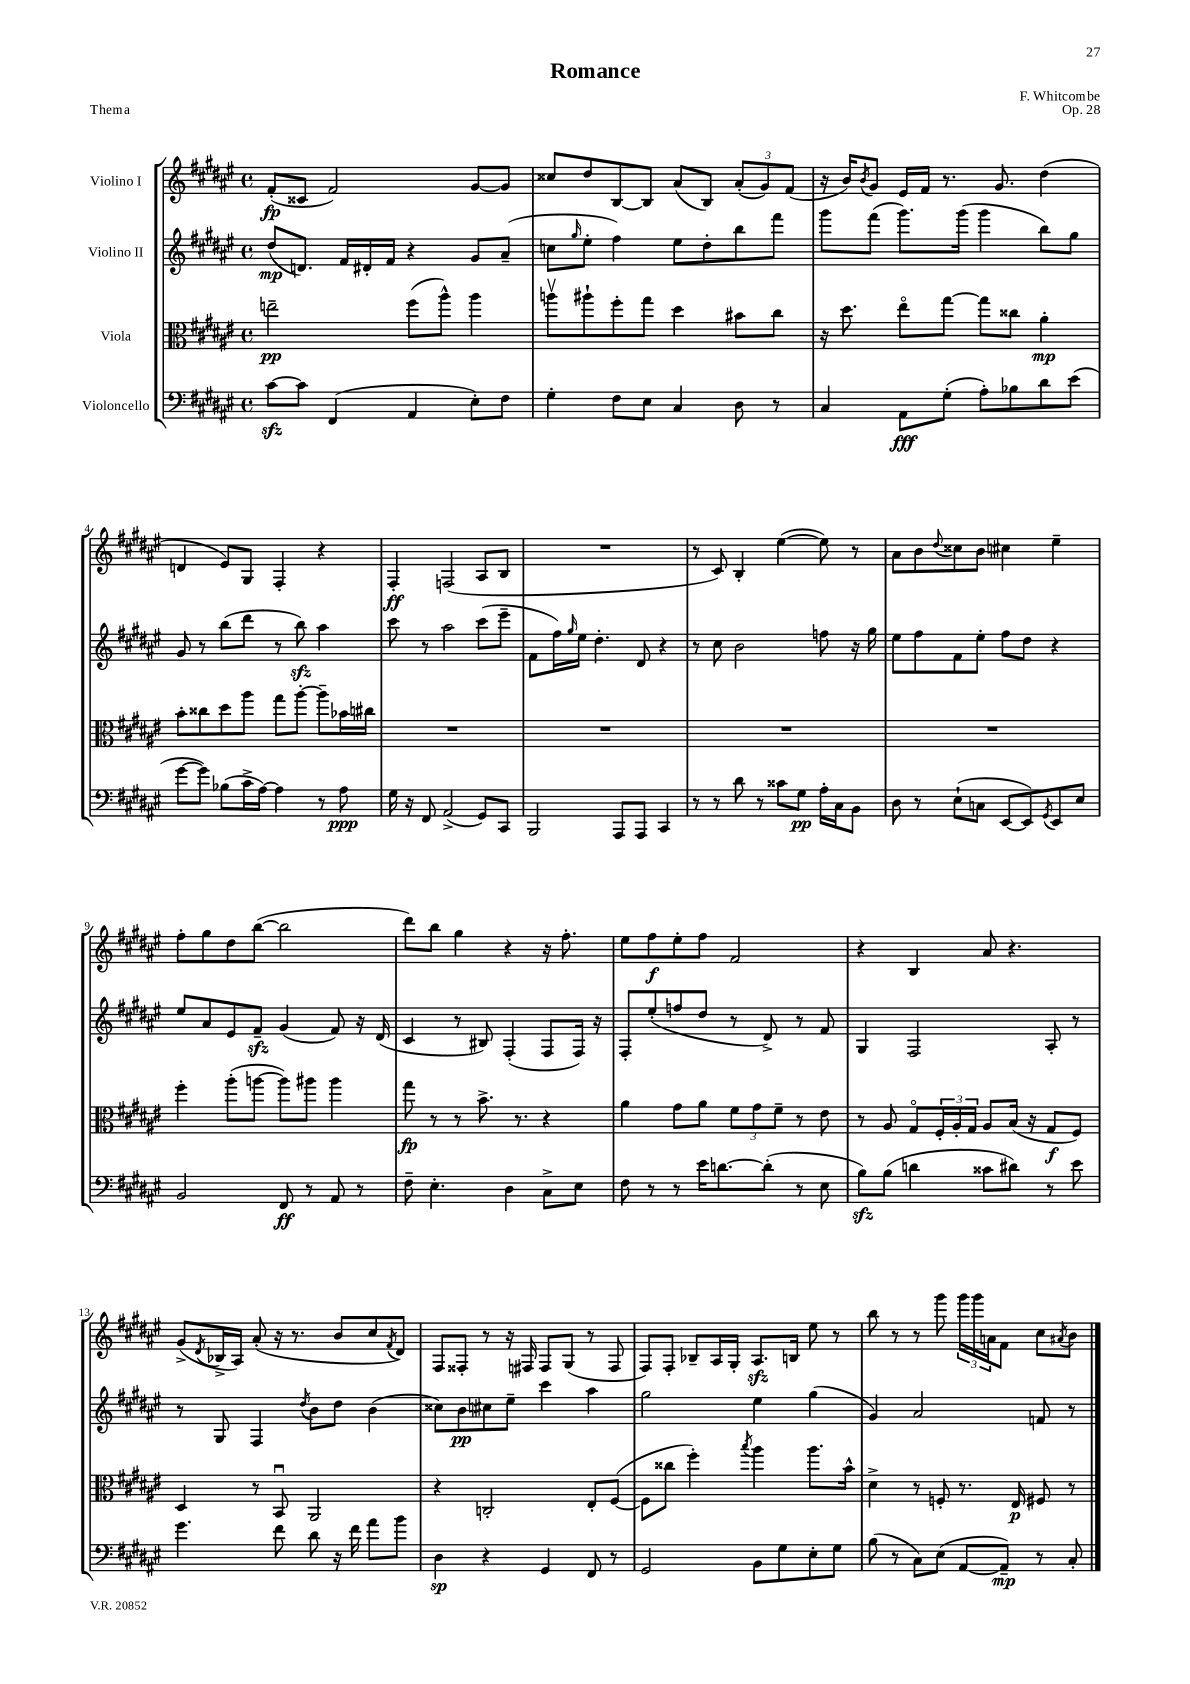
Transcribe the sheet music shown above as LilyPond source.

\header { title = "Romance" composer = "F. Whitcombe" opus = "Op. 28" piece = "Thema" }
<<
\new StaffGroup <<
\new Staff = "s0" \with { instrumentName = "Violino I" } {
    \clef treble \key fis \major \defaultTimeSignature \time 4/4
    fis'8-.\fp( cisis'8 fis'2) gis'8~ gis'8 |
    cisis''8 dis''8 b8~ b8 ais'8( b8) \tuplet 3/2 { ais'8-.( gis'8) fis'8( } |
    r16 b'16) \acciaccatura { b'8 } gis'8 eis'16 fis'16 r8. gis'8. dis''4( |
    d'4 eis'8) gis8 fis4-. r4 |
    fis4-.\ff f2( ais8 b8 |
    R1 |
    r8 cis'8) b4-. eis''4~( eis''8) r8 |
    ais'8 b'8 \appoggiatura { dis''8 } cisis''8 b'8 cis''4 eis''4-- |
    fis''8-. gis''8 dis''8 b''8~( b''2 |
    dis'''8) b''8 gis''4 r4 r16 fis''8.-. |
    eis''8 fis''8\f eis''8-. fis''8 fis'2 |
    r4 b4 ais'8 r4. |
    gis'8->( \acciaccatura { dis'8 } bes16-> ais16) ais'8-.( r16 r8. b'8 cis''8 \acciaccatura { fis'8 } dis'8) |
    fis8 fisis8-. r8 r16 fis16 fis8 gis8( r8 fis8 |
    fis8) fis8-. bes8-- ais16 gis16-. ais8.\sfz b16 eis''8 r8 |
    b''8 r8 r8 gis'''8 \tuplet 3/2 { gis'''16 gis'''16 a'16 } fis'8 cis''8 \acciaccatura { ais'8 } b'8 \bar "|." |
}
\new Staff = "s1" \with { instrumentName = "Violino II" } {
    \clef treble \key fis \major \defaultTimeSignature \time 4/4
    dis''8\mp( d'8.) fis'16 dis'16-. fis'16 r4 gis'8 ais'8--( |
    c''8 \grace { gis''16 } eis''8-. fis''4) eis''8 dis''8-. b''8 fis'''8 |
    gis'''8 fis'''8( gis'''8.) gis'''16( gis'''4 b''8) gis''8 |
    gis'8 r8 b''8( dis'''8 r8 b''8\sfz) ais''4 |
    cis'''8 r8 ais''2 cis'''8( eis'''8-- |
    fis'8 fis''16) \grace { gis''16 } eis''16 dis''4.-. dis'8 r4 |
    r8 cis''8 b'2 f''8 r16 gis''16 |
    eis''8 fis''8 fis'8 eis''8-. fis''8 dis''8 r4 |
    eis''8 ais'8 eis'8 fis'8--\sfz gis'4( fis'8) r16 dis'16( |
    cis'4 r8 bis8) fis4-.( fis8 fis16) r16 |
    fis8-. eis''8-.( f''8 dis''8 r8 dis'8->) r8 fis'8 |
    gis4 fis2 ais8-. r8 |
    r8 gis8 fis4 \acciaccatura { dis''8 } b'8 dis''8 b'4( |
    cisis''8) b'8\pp cis''8 eis''8-- cis'''4 ais''4 |
    gis''2 eis''4 gis''4( |
    gis'4) ais'2 f'8 r8 \bar "|." |
}
\new Staff = "s2" \with { instrumentName = "Viola" } {
    \clef alto \key fis \major \defaultTimeSignature \time 4/4
    e''2--\pp fis''8( ais''8-^) ais''4 |
    a''8\upbow ais''8-! fis''8-. gis''8 dis''4 bis'8 cis''8 |
    r16 dis''8. eis''8\flageolet gis''8~ gis''8 cisis''8 ais'4-.\mp |
    b'8-. cisis''8 dis''8 ais''8 gis''8 ais''8~-. ais''8-- bes'16 cis''16 |
    R1 |
    R1 |
    R1 |
    R1 |
    fis''4-. ais''8-.( a''8~ a''8) ais''8 ais''4 |
    gis''8\fp r8 r8 b'8.-> r8. r4 |
    ais'4 gis'8 ais'8 \tuplet 3/2 { fis'8 gis'8 fis'8-- } r8 eis'8 |
    r8 ais8 gis8\flageolet \tuplet 3/2 { fis16-. ais16-. gis16 } ais8 b16( r16 gis8\f fis8) |
    dis4 r8 b,8\downbow ais,2 |
    r4 c2-. eis8-. fis8~( |
    fis8 cisis''8 fis''4-.) \acciaccatura { b''8 } ais''4 ais''8. b'16-^ |
    dis'4-> r8 f8-. r8. eis16\p fis8 r8 \bar "|." |
}
\new Staff = "s3" \with { instrumentName = "Violoncello" } {
    \clef bass \key fis \major \defaultTimeSignature \time 4/4
    cis'8~\sfz cis'8 fis,4( ais,4 eis8-.) fis8 |
    gis4-. fis8 eis8 cis4 dis8 r8 |
    cis4 ais,8\fff gis8-.( ais8-.) bes8 dis'8 eis'8( |
    gis'8~ gis'8) bes8( cis'16-> ais16~) ais4 r8 ais8\ppp |
    gis16 r16 fis,8 ais,2->( gis,8) cis,8 |
    b,,2 ais,,8 ais,,8 cis,4 |
    r8 r8 dis'8 r8 cisis'8 gis8\pp ais16-. cis16 b,8 |
    dis8 r8 eis8-!( c8 eis,8~ eis,8) \acciaccatura { gis,8 } eis,8 eis8 |
    b,2 fis,8\ff r8 ais,8 r8 |
    fis8-- eis4.-. dis4 cis8-> eis8 |
    fis8 r8 r8 eis'16 d'8.~ d'8-.( r8 eis8 |
    b8\sfz) b8( d'4 cisis'8 dis'8) r8 eis'8 |
    gis'4. fis'8 dis'8 r16 fis'16 ais'8 b'8 |
    dis4\sp r4 gis,4 fis,8 r8 |
    gis,2 b,8 gis8 eis8-. gis8 |
    b8( r8 cis8) eis8( ais,8~ ais,8--\mp) r8 cis8-. \bar "|." |
}
>>
>>
